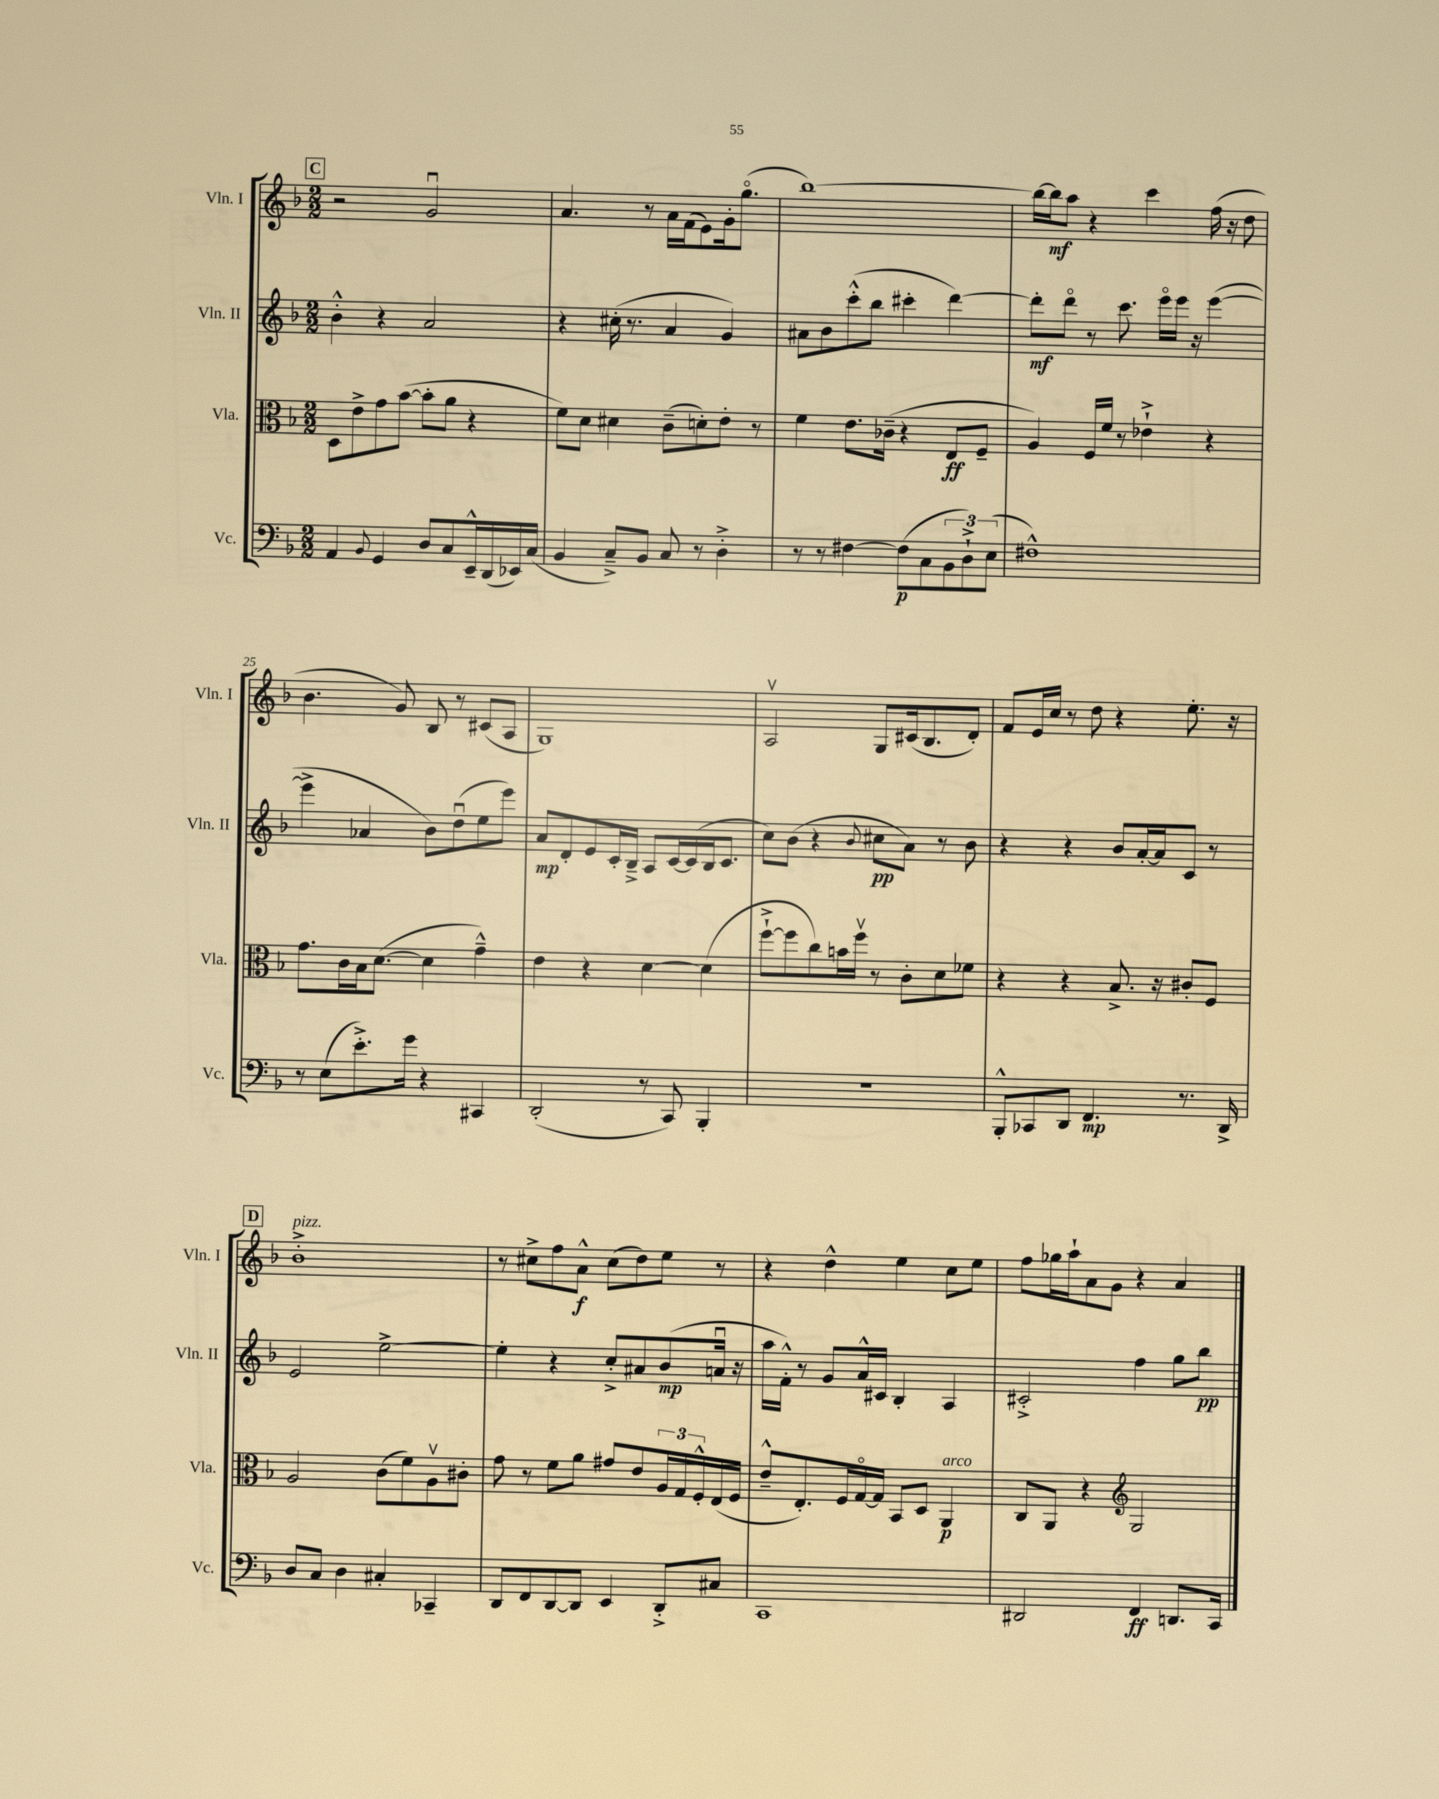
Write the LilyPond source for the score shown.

<<
\new StaffGroup <<
\new Staff = "s0" \with { instrumentName = "Vln. I" shortInstrumentName = "Vln. I" } {
    \clef treble \key f \major \numericTimeSignature \time 2/2
    \mark \markup { \box "C" } r2 g'2\downbow |
    a'4. r8 a'16 f'16( e'8) g'16-. g''8.\flageolet( |
    bes''1~) |
    bes''16~ bes''16\mf a''8 r4 c'''4 f''16( r16 d''8 |
    bes'4. g'8) bes8 r8 cis'8( a8 |
    g1) |
    a2\upbow g8 cis'16( bes8. d'8-.) |
    f'8 e'16 c''16 r8 d''8 r4 e''8.-. r16 |
    \mark \markup { \box "D" } bes'1-.->^\markup { \italic "pizz." } |
    r8 cis''8-> f''8 a'8-^\f cis''8( d''8) e''8 r8 |
    r4 d''4-^ e''4 c''8 e''8 |
    f''8 ges''16 a''16-! a'8 g'8 r4 a'4 \bar "|." |
}
\new Staff = "s1" \with { instrumentName = "Vln. II" shortInstrumentName = "Vln. II" } {
    \clef treble \key f \major \numericTimeSignature \time 2/2
    \mark \markup { \box "C" } bes'4-.-^ r4 a'2 |
    r4 cis''16-.( r8. a'4 g'4) |
    ais'8 bes'8 c'''8-.-^( bes''8 cis'''4-. d'''4~) |
    d'''8-.\mf d'''8\flageolet r8 c'''8. e'''16\flageolet e'''16 r16 e'''4~( |
    e'''4-> aes'4 bes'8) d''8\downbow( e''8 e'''8) |
    a'8\mp d'8-. e'8 c'16-. bes16---> a8 c'16~ c'16( bes16 c'8. |
    c''8) bes'8( r4 \appoggiatura { bes'8 } cis''8\pp a'8) r8 bes'8 |
    r4 r4 bes'8 a'16~-. a'16 c'8 r8 |
    \mark \markup { \box "D" } e'2 e''2~-> |
    e''4-. r4 c''8-.-> ais'8 bes'8\mp( a'16\downbow r16 |
    a''16 f'16-.-^) r8 g'8 a'16-^ cis'16 bes4-. a4 |
    cis'2-.-> f''4 g''8 bes''8\pp \bar "|." |
}
\new Staff = "s2" \with { instrumentName = "Vla." shortInstrumentName = "Vla." } {
    \clef alto \key f \major \numericTimeSignature \time 2/2
    \mark \markup { \box "C" } d8 e'8-> g'8 bes'8~( bes'8-. a'8 r4 |
    f'8) d'8 dis'4 c'8--( d'8-.) e'8-. r8 |
    f'4 e'8. ces'16--( r4 e8\ff f8-- |
    a4) f16 f'16 r8 ees'4-!-> r4 |
    g'8. c'16 bes16 d'8.~( d'4 g'4---^) |
    e'4 r4 d'4~ d'4( |
    f''8~-!-> f''8 c''8) b'16 f''16\upbow r8 c'8-. d'8 fes'8 |
    r4 r4 bes8.-> r16 cis'8-. f8 |
    \mark \markup { \box "D" } a2 c'8( f'8) a8\upbow cis'8-. |
    g'8 r8 f'8 a'8 gis'8 e'8 \tuplet 3/2 { a16 g16 f16-.-^ } e16( f16 |
    e'8---^ e8.-.) f16 g16~\flageolet g16 bes,8 d8 a,4\p^\markup { \italic "arco" } |
    c8 a,8 r4 \clef treble g2 \bar "|." |
}
\new Staff = "s3" \with { instrumentName = "Vc." shortInstrumentName = "Vc." } {
    \clef bass \key f \major \numericTimeSignature \time 2/2
    \mark \markup { \box "C" } a,4 \appoggiatura { bes,8 } g,4 d8 c8 e,16---^ d,16( ees,16) c16( |
    bes,4 c8--->) bes,8 c8 r8 d4-.-> |
    r8 r8 fis4~ fis8\p( c8 \tuplet 3/2 { bes,8 d8-!->) e8( } |
    fis1-^) |
    r8 e8( e'8.-.->) g'16 r4 cis,4 |
    d,2-.( r8 c,8) bes,,4-. |
    R1 |
    bes,,8-.-^ ces,8 d,8 f,4.\mp r8. d,16-> |
    \mark \markup { \box "D" } d8 c8 d4 cis4-. ces,4-- |
    d,8 f,8 d,8~ d,8 e,4 d,8-.-> cis8 |
    c,1 |
    dis,2 f,4\ff d,8. c,16 \bar "|." |
}
>>
>>
\layout { \context { \Score currentBarNumber = #21 } }
